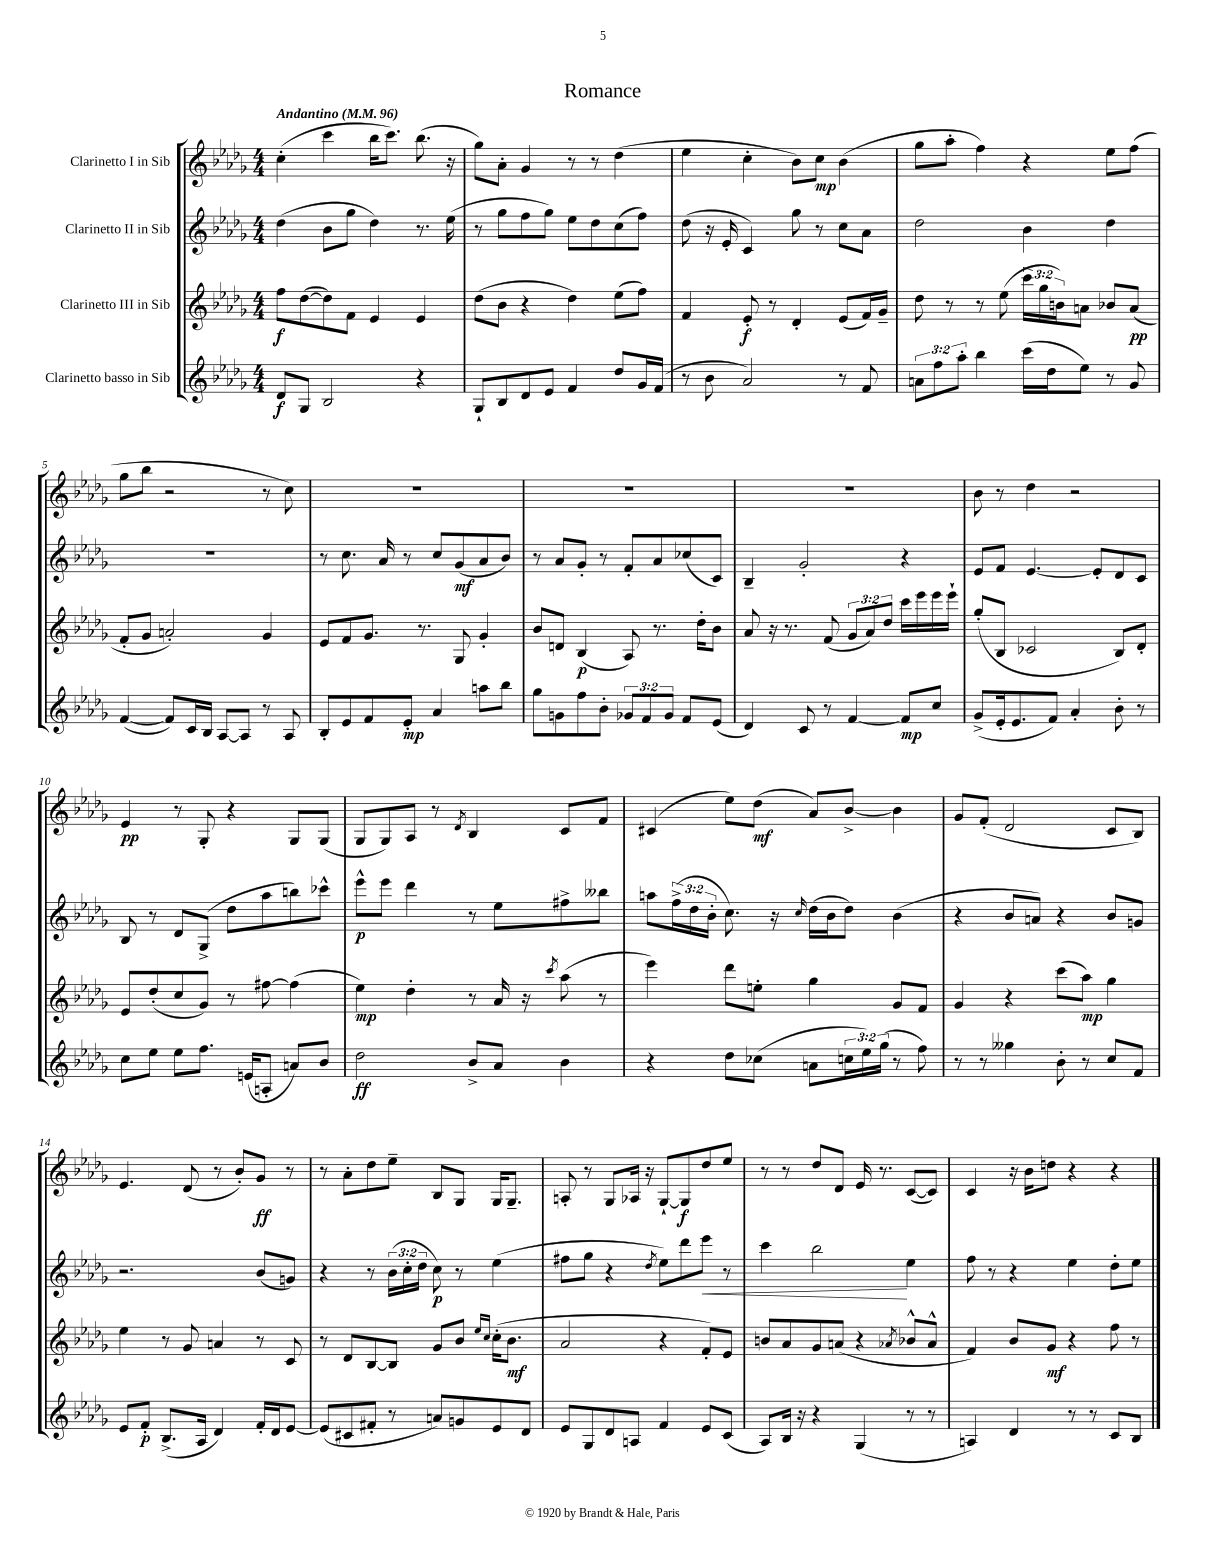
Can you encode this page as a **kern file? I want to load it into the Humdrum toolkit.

**kern	**dynam	**kern	**dynam	**kern	**dynam	**kern	**dynam
*part4	*part4	*part3	*part3	*part2	*part2	*part1	*part1
*staff4	*staff4	*staff3	*staff3	*staff2	*staff2	*staff1	*staff1
*I"Clarinetto basso in Sib	*	*I"Clarinetto III in Sib	*	*I"Clarinetto II in Sib	*	*I"Clarinetto I in Sib	*
*clefG2	*	*clefG2	*	*clefG2	*	*clefG2	*
*k[b-e-a-d-g-]	*	*k[b-e-a-d-g-]	*	*k[b-e-a-d-g-]	*	*k[b-e-a-d-g-]	*
*M4/4	*	*M4/4	*	*M4/4	*	*M4/4	*
*MM96	*	*MM96	*	*MM96	*	*MM96	*
=1	=1	=1	=1	=1	=1	=1	=1
!	!	!	!	!	!	!LO:TX:a:B:t=Andantino	!
8d-/L	f	8ff\L	f	(4dd-\	.	(4cc'\	.
8G-/J	.	([8dd-\	.	.	.	.	.
2B-/	.	8dd-\])	.	8b-\L	.	4ccc\	.
.	.	8f\J	.	8gg-\J	.	.	.
.	.	4e-/	.	4dd-\)	.	16bb-\KL	.
.	.	.	.	.	.	8.ccc\J)	.
4r	.	4e-/	.	8.r	.	(8.bb-\	.
.	.	.	.	(16ee-\	.	16r	.
=2	=2	=2	=2	=2	=2	=2	=2
8G-`/L	.	(8dd-\L	.	8r	.	8gg-\L)	.
8B-/	.	8b-\J	.	8gg-\L	.	8a-'\J	.
8d-/	.	4r	.	8ff\	.	4g-/	.
8e-/J	.	.	.	8gg-\J)	.	.	.
4f/	.	4dd-\)	.	8ee-\L	.	8r	.
.	.	.	.	8dd-\	.	8r	.
8dd-/L	.	(8ee-\L	.	(8cc\	.	(4dd-\	.
16g-/L	.	8ff\J)	.	8ff\J)	.	.	.
(16f/JJ	.	.	.	.	.	.	.
=3	=3	=3	=3	=3	=3	=3	=3
8r	.	4f/	.	(8dd-\	.	4ee-\	.
8b-\	.	.	.	16r	.	.	.
.	.	.	.	16e-'/	.	.	.
2a-/)	.	8e-'/	f	4c/)	.	4cc'\	.
.	.	8r	.	.	.	.	.
.	.	4d-'/	.	8gg-\	.	8b-\L)	.
.	.	.	.	8r	.	8cc\J	mp
8r	.	(8e-/L	.	8cc\L	.	(4b-\	.
8f/	.	16f/L)	.	8a-\J	.	.	.
.	.	16g-~/JJ	.	.	.	.	.
=4	=4	=4	=4	=4	=4	=4	=4
12an\L	.	8dd-\	.	2dd-\	.	8gg-\L	.
12ff\	.	.	.	.	.	.	.
.	.	8r	.	.	.	8aa-'\J	.
12aa-'\J	.	.	.	.	.	.	.
4bb-\	.	8r	.	.	.	4ff\)	.
.	.	(8ee-\	.	.	.	.	.
(16ccc\LL	.	24ccc\LL	.	4b-\	.	4r	.
.	.	24gg-\	.	.	.	.	.
16dd-\J	.	.	.	.	.	.	.
.	.	24bn\J)	.	.	.	.	.
8ee-\J)	.	8an\J	.	.	.	.	.
8r	.	8b-X/L	.	4dd-\	.	8ee-\L	.
8g-/	.	(8a/J	pp	.	.	(8ff\J	.
!!LO:LB:g=z
=5	=5	=5	=5	=5	=5	=5	=5
([4f/	.	8f'/L	.	1r	.	8gg-\L	.
.	.	8g-/J	.	.	.	8bb-\J	.
8f/L])	.	2an'/)	.	.	.	2r	.
16c/L	.	.	.	.	.	.	.
16B-/JJ	.	.	.	.	.	.	.
[8A-/L	.	.	.	.	.	.	.
8A-/J]	.	.	.	.	.	.	.
8r	.	4g-/	.	.	.	8r	.
8A-/	.	.	.	.	.	8cc\)	.
=6	=6	=6	=6	=6	=6	=6	=6
8B-'/L	.	8e-/L	.	8r	.	1r	.
8e-/	.	8f/	.	8.cc\	.	.	.
8f/	.	8.g-/J	.	.	.	.	.
.	.	.	.	16a-/	.	.	.
8e-'/J	mp	.	.	8r	.	.	.
.	.	8.r	.	.	.	.	.
4a-/	.	.	.	8cc/L	.	.	.
.	.	8G-/	.	(8g-/	mf	.	.
8aan\L	.	4g-'/	.	8a-/	.	.	.
8bb-\J	.	.	.	8b-/J)	.	.	.
=7	=7	=7	=7	=7	=7	=7	=7
8gg-\L	.	8b-/L	.	8r	.	1r	.
8gn\	.	8dn/J	.	8a-/L	.	.	.
8ff\	.	(4B-/	p	8g-'/J	.	.	.
8b-'\J	.	.	.	8r	.	.	.
12g-X/L	.	8A-/)	.	8f'/L	.	.	.
12f/	.	.	.	.	.	.	.
.	.	8.r	.	8a-/	.	.	.
12g-/J	.	.	.	.	.	.	.
8f/L	.	.	.	(8cc-X/	.	.	.
.	.	16dd-'\KL	.	.	.	.	.
(8e-/J	.	8b-\J	.	8c/J)	.	.	.
=8	=8	=8	=8	=8	=8	=8	=8
4d-/)	.	8a-/	.	4B-~/	.	1r	.
.	.	16r	.	.	.	.	.
.	.	8.r	.	.	.	.	.
8c/	.	.	.	2g-'/	.	.	.
8r	.	(8f/	.	.	.	.	.
[4f/	.	12g-/L	.	.	.	.	.
.	.	12a-/)	.	.	.	.	.
.	.	12dd-/J	.	.	.	.	.
8f/L]	mp	16ccc\LL	.	4r	.	.	.
.	.	16eee-\	.	.	.	.	.
8cc/J	.	16eee-\	.	.	.	.	.
.	.	16eee-`\JJ	.	.	.	.	.
=9	=9	=9	=9	=9	=9	=9	=9
(8g-^/L	.	(8gg-'/L	.	8e-/L	.	8b-\	.
16e-'/k	.	8B-/J	.	8f/J	.	8r	.
8.e-/	.	.	.	.	.	.	.
.	.	2c-X/	.	[4.e-/	.	4dd-\	.
8f/J)	.	.	.	.	.	.	.
4a-'/	.	.	.	.	.	2r	.
.	.	.	.	8e-'/L]	.	.	.
8b-'\	.	8B-/L)	.	8d-/	.	.	.
8r	.	8d-'/J	.	8c/J	.	.	.
!!LO:LB:g=z
=10	=10	=10	=10	=10	=10	=10	=10
8cc\L	.	8e-/L	.	8B-/	.	4e-/	pp
8ee-\J	.	(8dd-'/	.	8r	.	.	.
8ee-\L	.	8cc/	.	8d-/L	.	8r	.
8.ff\J	.	8g-/J)	.	(8G-^/J	.	8G-'/	.
.	.	8r	.	8dd-\L	.	4r	.
(16en/KL	.	.	.	.	.	.	.
8An'/J	.	[8ff#X\	.	8aa-\	.	.	.
8an/L)	.	(4ff#\]	.	8bbn\)	.	8G-/L	.
8b-/J	.	.	.	8ccc-X^^\J	.	(8G-/J	.
=11	=11	=11	=11	=11	=11	=11	=11
2dd-\	ff	4ee-\)	mp	8eee-^^\L	p	8G-/L	.
.	.	.	.	8eee-\J	.	8G-/)	.
.	.	4dd-'\	.	4ddd-\	.	8A-/J	.
.	.	.	.	.	.	8r	.
.	.	.	.	.	.	8qd-/	.
8b-^/L	.	8r	.	8r	.	4B-/	.
8a-/J	.	16a-/	.	8ee-\L	.	.	.
.	.	16r	.	.	.	.	.
.	.	8qccc/	.	.	.	.	.
4b-\	.	(8aa-\	.	8ff#X^\	.	8c/L	.
.	.	8r	.	8bb--X\J	.	8f/J	.
=12	=12	=12	=12	=12	=12	=12	=12
4r	.	4eee-\)	.	8aan\L	.	(4c#X/	.
.	.	.	.	(24ff^\L	.	.	.
.	.	.	.	24dd-\	.	.	.
.	.	.	.	24b-'\JJ	.	.	.
8dd-\L	.	8ddd-\L	.	8.cc\)	.	8ee-\L)	.
(8cc-X\J	.	8een'\J	.	.	.	(8dd-\J	mf
.	.	.	.	16r	.	.	.
.	.	.	.	16qqcc/	.	.	.
8an\L	.	4gg-\	.	(16dd-\LL	.	8a-/L)	.
.	.	.	.	16b-\J	.	.	.
24ccn\L	.	.	.	8dd-\J)	.	[8b-^/J	.
24ee-\)	.	.	.	.	.	.	.
(24gg-\JJ	.	.	.	.	.	.	.
8r	.	8g-/L	.	(4b-\	.	4b-\]	.
8ff\)	.	8f/J	.	.	.	.	.
=13	=13	=13	=13	=13	=13	=13	=13
8r	.	4g-/	.	4r	.	8g-/L	.
8r	.	.	.	.	.	(8f'/J	.
4gg--X\	.	4r	.	8b-/L	.	2d-/	.
.	.	.	.	8an/J)	.	.	.
8b-'\	.	(8ccc\L	.	4r	.	.	.
8r	.	8aa-\J)	mp	.	.	.	.
8cc/L	.	4gg-\	.	8b-/L	.	8c/L	.
8f/J	.	.	.	8gn/J	.	8B-/J)	.
!!LO:LB:g=z
=14	=14	=14	=14	=14	=14	=14	=14
8e-/L	.	4ee-\	.	2.r	.	4.e-/	.
8f'/J	p	.	.	.	.	.	.
(8.B-^/L	.	8r	.	.	.	.	.
.	.	8g-/	.	.	.	(8d-/	.
16A-/Jk	.	.	.	.	.	.	.
4d-/)	.	4an/	.	.	.	8r	.
.	.	.	.	.	.	8b-'/L)	.
16f'/LL	.	8r	.	(8b-/L	.	8g-/J	ff
16d-/J	.	.	.	.	.	.	.
[8e-/J	.	8c/	.	8gn/J)	.	8r	.
=15	=15	=15	=15	=15	=15	=15	=15
(8e-/L]	.	8r	.	4r	.	8r	.
8c#X/	.	8d-/L	.	.	.	8a-'\L	.
8f#X'/J	.	[8B-/	.	8r	.	8dd-\	.
8r	.	8B-/J]	.	(24b-\LL	.	8ee-~\J	.
.	.	.	.	24cc'\	.	.	.
.	.	.	.	24dd-\JJ	.	.	.
8an/L)	.	8g-/L	.	8cc\)	p	8B-/L	.
8gn/	.	8b-/J	.	8r	.	8G-/J	.
.	.	16qqee-/LL	.	.	.	.	.
.	.	16qqcc/JJ	.	.	.	.	.
8e-/	.	(16cc'\KL	.	(4ee-\	.	16G-/KL	.
.	.	8.b-\J	mf	.	.	8.G-~/J	.
8d-/J	.	.	.	.	.	.	.
=16	=16	=16	=16	=16	=16	=16	=16
8e-/L	.	2a-/	.	8ff#X\L	.	8An'/	.
8G-/	.	.	.	8gg-\J	.	8r	.
8d-/	.	.	.	4r	.	8G-/L	.
8An/J	.	.	.	.	.	16A-X/Jk	.
.	.	.	.	.	.	16r	.
.	.	.	.	8qdd-/	.	.	.
4f/	.	4r	.	8ee-\L)	.	[8G-`/L	.
.	.	.	.	8ddd-\	.	8G-/]	f
!	!	!	!	!	!LO:HP:b	!	!
8e-/L	.	8f'/L)	.	8eee-\J	<	8dd-/	.
(8c/J	.	8e-/J	.	8r	.	8ee-/J	.
=17	=17	=17	=17	=17	=17	=17	=17
8A-/L)	.	8bn/L	.	4ccc\	.	8r	.
16B-/Jk	.	8a-/	.	.	.	8r	.
16r	.	.	.	.	.	.	.
4r	.	8g-/	.	2bb-\	.	8dd-/L	.
.	.	(8an/J	.	.	.	8d-/J	.
(4G-/	.	4r	.	.	.	16e-/	.
.	.	.	.	.	.	8.r	.
.	.	8qa-X/	.	.	.	.	.
8r	.	8b-X^^/L	.	4ee-\	[	([8c/L	.
8r	.	8a-^^/J	.	.	.	8c/J])	.
=18	=18	=18	=18	=18	=18	=18	=18
4An/)	.	4f/)	.	8ff\	.	4c/	.
.	.	.	.	8r	.	.	.
4d-/	.	8b-/L	.	4r	.	16r	.
.	.	.	.	.	.	16b-\KL	.
.	.	8g-/J	mf	.	.	8ddn\J	.
8r	.	4r	.	4ee-\	.	4r	.
8r	.	.	.	.	.	.	.
8c/L	.	8ff\	.	8dd-'\L	.	4r	.
8B-/J	.	8r	.	8ee-\J	.	.	.
==	==	==	==	==	==	==	==
*-	*-	*-	*-	*-	*-	*-	*-
